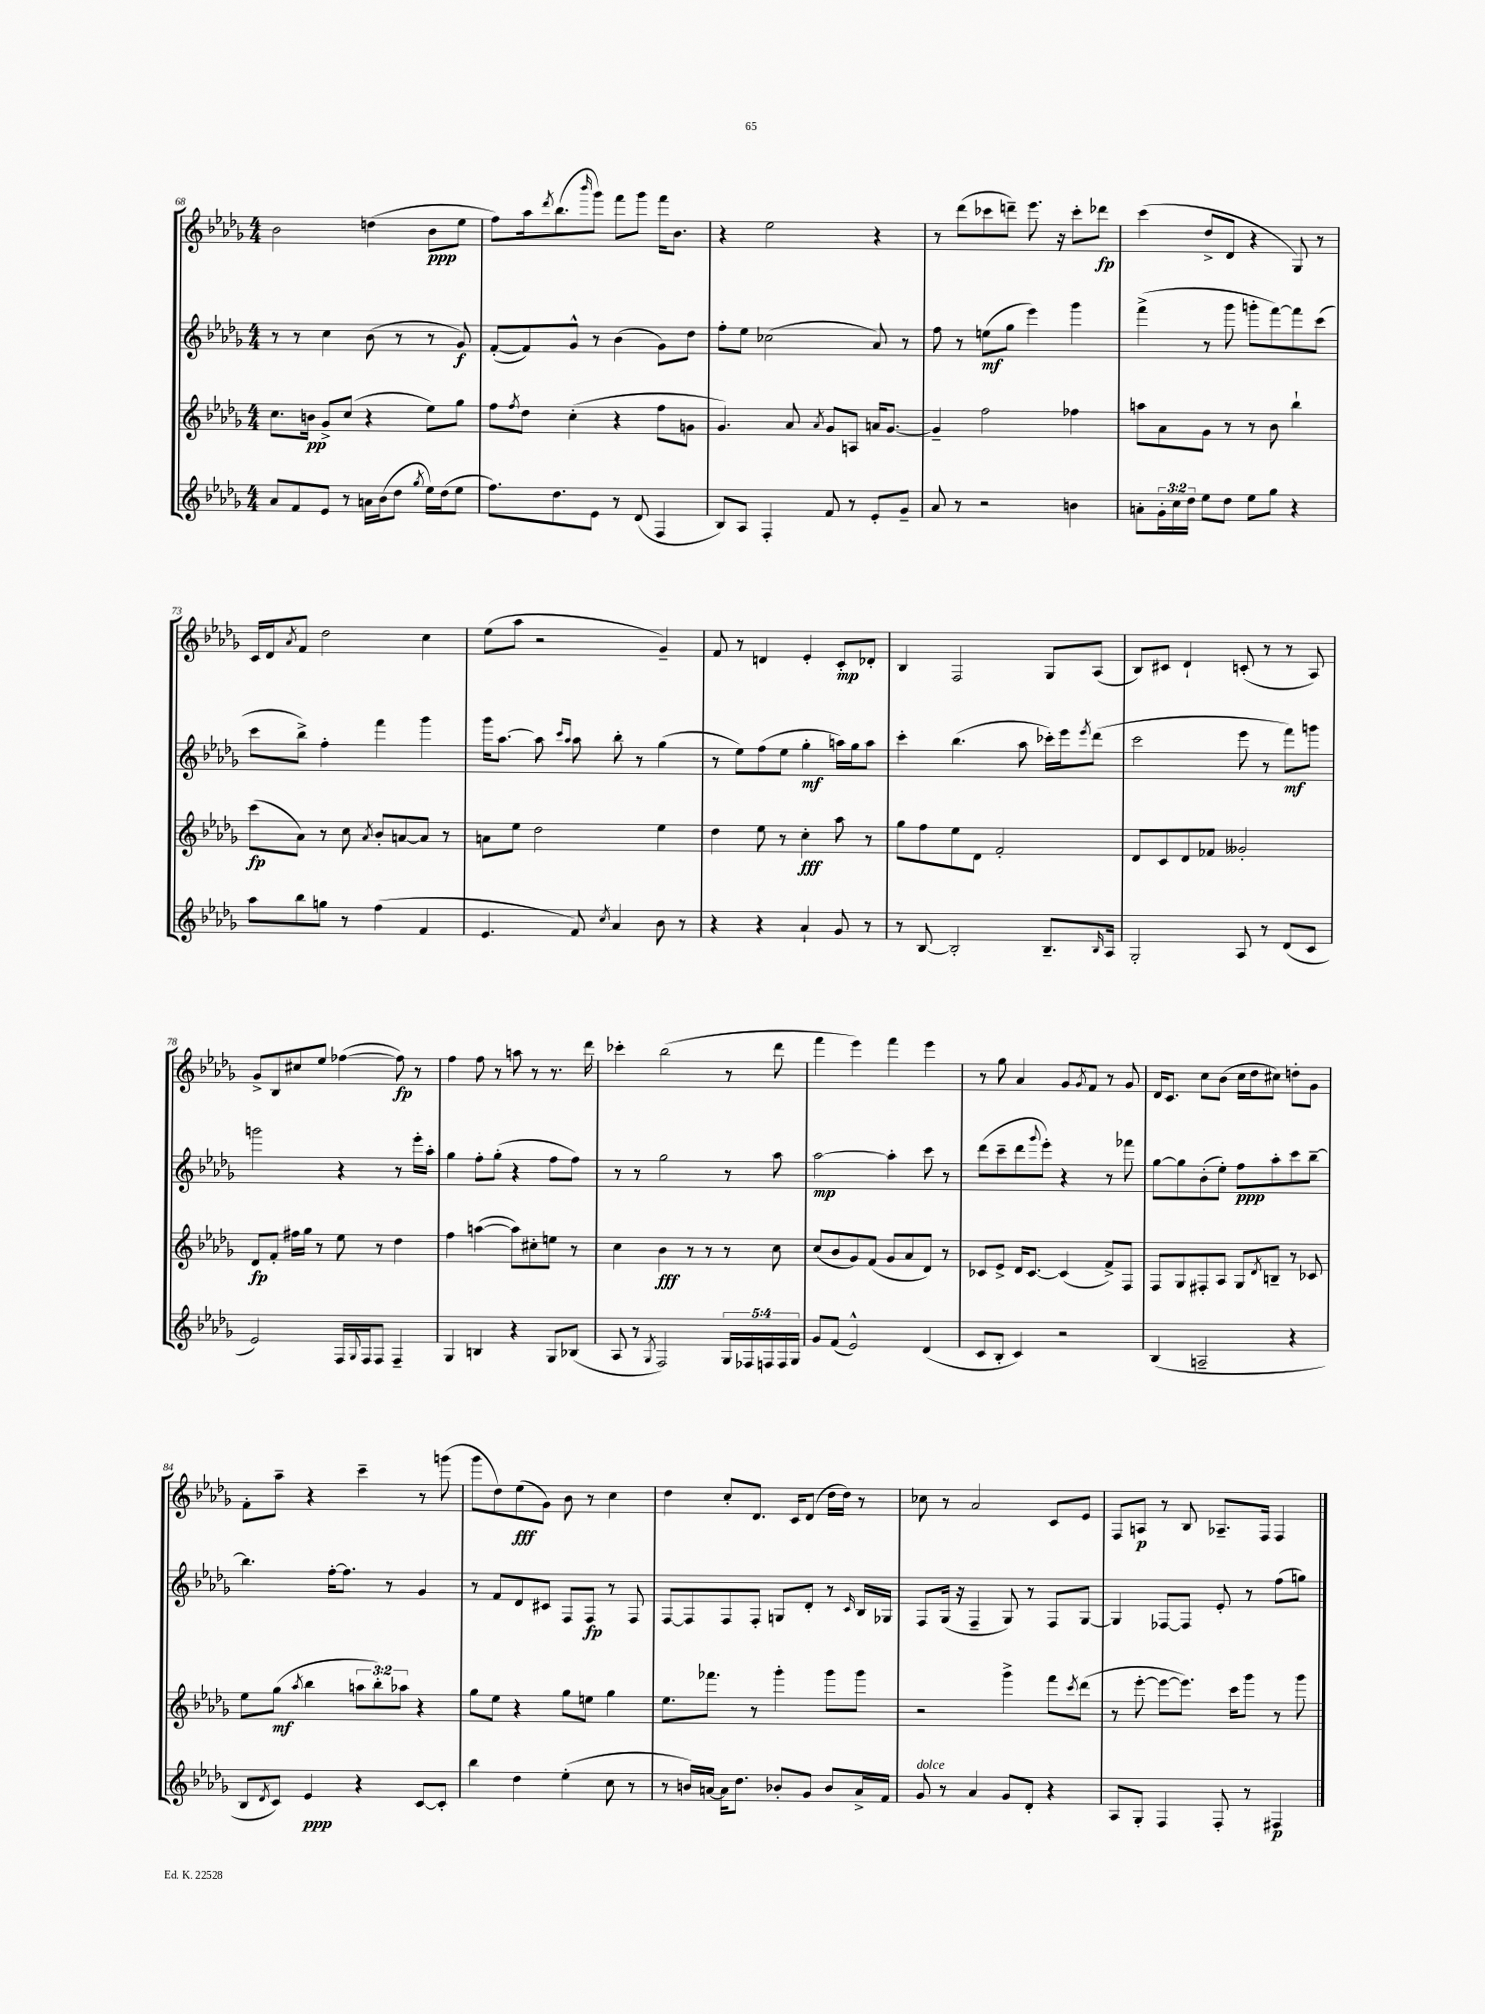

**kern	**dynam	**kern	**dynam	**kern	**dynam	**kern	**dynam
*part4	*part4	*part3	*part3	*part2	*part2	*part1	*part1
*staff4	*staff4	*staff3	*staff3	*staff2	*staff2	*staff1	*staff1
*clefG2	*	*clefG2	*	*clefG2	*	*clefG2	*
*k[b-e-a-d-g-]	*	*k[b-e-a-d-g-]	*	*k[b-e-a-d-g-]	*	*k[b-e-a-d-g-]	*
*M4/4	*	*M4/4	*	*M4/4	*	*M4/4	*
=68	=68	=68	=68	=68	=68	=68	=68
8a-/L	.	8.cc\L	.	8r	.	2b-\	.
8f/	.	.	.	8r	.	.	.
.	.	16bn\Jk	pp	.	.	.	.
8e-/J	.	8g-^/L	.	4cc\	.	.	.
8r	.	(8cc/J	.	.	.	.	.
16an\LL	.	4r	.	(8b-\	.	(4ddn\	.
(16b-\J	.	.	.	.	.	.	.
8dd-\J	.	.	.	8r	.	.	.
8qgg-/	.	.	.	.	.	.	.
16ee-\LL)	.	8ee-\L)	.	8r	.	8b-\L	ppp
(16dd-\J	.	.	.	.	.	.	.
8ee-\J	.	8gg-\J	.	8g-/)	f	8ee-\J	.
=69	=69	=69	=69	=69	=69	=69	=69
8.ff\L)	.	8ff\L	.	([8f'/L	.	8ff\L)	.
.	.	8qff/	.	.	.	.	.
.	.	8dd-\J	.	8f/])	.	16aa-\k	.
.	.	.	.	.	.	8qddd-/	.
8.dd-\	.	.	.	.	.	(8.bb-\	.
.	.	(4cc'\	.	8g-^^/J	.	.	.
.	.	.	.	.	.	16qqbbb-/	.
8e-\J	.	.	.	8r	.	8ggg-\J)	.
8r	.	4r	.	(4b-\	.	8fff\L	.
(8d-/	.	.	.	.	.	8ggg-\J	.
4F/	.	8ff\L	.	8g-\L)	.	16fff\KL	.
.	.	.	.	.	.	8.b-\J	.
.	.	8gn\J	.	8dd-\J	.	.	.
=70	=70	=70	=70	=70	=70	=70	=70
8B-/L)	.	4.g-/)	.	8ff'\L	.	4r	.
8A-/J	.	.	.	8ee-\J	.	.	.
4F'/	.	.	.	(2cc-X\	.	2ee-\	.
.	.	8a-/	.	.	.	.	.
.	.	8qa-/	.	.	.	.	.
8f/	.	8g-/L	.	.	.	.	.
8r	.	8An/J	.	.	.	.	.
8e-'/L	.	16an/KL	.	8a-/)	.	4r	.
.	.	[8.g-/J	.	.	.	.	.
8g-~/J	.	.	.	8r	.	.	.
=71	=71	=71	=71	=71	=71	=71	=71
8a-/	.	4g-~/]	.	8ff\	.	8r	.
8r	.	.	.	8r	.	(8ddd-\L	.
2r	.	2ff\	.	(8een\L	mf	8ccc-X\	.
.	.	.	.	8gg-\J	.	8dddn~\J)	.
.	.	.	.	4eee-\)	.	8.eee-\	.
.	.	.	.	.	.	16r	.
4bn\	.	4ff-X\	.	4ggg-\	.	8ccc-'\L	.
.	.	.	.	.	.	8ddd-X\J	fp
=72	=72	=72	=72	=72	=72	=72	=72
8an'\L	.	8aan\L	.	(4fff^\	.	(4ccc\	.
24g-'\L	.	8a-\	.	.	.	.	.
24cc\	.	.	.	.	.	.	.
24dd-\JJ	.	.	.	.	.	.	.
8ee-\L	.	8g-\J	.	8r	.	8dd-^/L	.
8dd-\J	.	8r	.	8ggg-\	.	8d-/J	.
8ee-\L	.	8r	.	8gggn'\L	.	4r	.
8gg-\J	.	8b-\	.	[8fff\)	.	.	.
4r	.	4bb-`\	.	8fff\]	.	8G-/)	.
.	.	.	.	(8ccc\J	.	8r	.
!!LO:LB:g=z
=73	=73	=73	=73	=73	=73	=73	=73
8aa-\L	.	(8ccc\L	fp	8ccc\L	.	16c/LL	.
.	.	.	.	.	.	16d-/J	.
.	.	.	.	.	.	8qa-/	.
8bb-\	.	8a-\J)	.	8bb-^\J)	.	8f/J	.
8ggn\J	.	8r	.	4ff'\	.	2dd-\	.
8r	.	8cc\	.	.	.	.	.
.	.	8qa-/	.	.	.	.	.
(4ff\	.	8b-'/L	.	4fff\	.	.	.
.	.	[8an/	.	.	.	.	.
4f/	.	8a/J]	.	4ggg-\	.	4cc\	.
.	.	8r	.	.	.	.	.
=74	=74	=74	=74	=74	=74	=74	=74
4.e-/	.	8an\L	.	16ggg-\KL	.	(8ee-\L	.
.	.	.	.	[8.aa-\J	.	.	.
.	.	8ee-\J	.	.	.	8aa-\J	.
.	.	2dd-\	.	8aa-\]	.	2r	.
.	.	.	.	16qqccc/LL	.	.	.
.	.	.	.	16qqaa-/JJ	.	.	.
8f/)	.	.	.	8aa-\	.	.	.
8qcc/	.	.	.	.	.	.	.
4a-/	.	.	.	8bb-'\	.	.	.
.	.	.	.	8r	.	.	.
8b-\	.	4ee-\	.	(4gg-\	.	4g-~/)	.
8r	.	.	.	.	.	.	.
=75	=75	=75	=75	=75	=75	=75	=75
4r	.	4dd-\	.	8r	.	8f/	.
.	.	.	.	8ee-\L)	.	8r	.
4r	.	8ee-\	.	(8ff\	.	4dn/	.
.	.	8r	.	8ee-\J	.	.	.
4a-`/	.	4cc'\	fff	4gg-'\	mf	4e-'/	.
8g-/	.	8aa-\	.	16aan\LL)	.	8c'/L	mp
.	.	.	.	16gg-\J	.	.	.
8r	.	8r	.	8aa\J	.	8d-X'/J	.
=76	=76	=76	=76	=76	=76	=76	=76
8r	.	8gg-\L	.	4ccc'\	.	4B-/	.
[8B-/	.	8ff\	.	.	.	.	.
2B-'/]	.	8ee-\	.	(4.bb-\	.	2F/	.
.	.	8d-\J	.	.	.	.	.
.	.	2f'/	.	.	.	.	.
.	.	.	.	8aa-\	.	.	.
8.B-~/L	.	.	.	16ccc-X'\LL)	.	8G-/L	.
.	.	.	.	16eee-\J	.	.	.
.	.	.	.	8qeee-/	.	.	.
.	.	.	.	(8ddd-\J	.	(8A-/J	.
16qqB-/	.	.	.	.	.	.	.
16A-/Jk	.	.	.	.	.	.	.
=77	=77	=77	=77	=77	=77	=77	=77
2G-'/	.	8d-/L	.	2ccc\	.	8B-/L)	.
.	.	8c/	.	.	.	8c#X/J	.
.	.	8d-/	.	.	.	4d-`/	.
.	.	8f-X/J	.	.	.	.	.
8A-/	.	2g--X'/	.	8eee-\	.	(8cn'/	.
8r	.	.	.	8r	.	8r	.
(8d-/L	.	.	.	8fff\L)	mf	8r	.
8c/J	.	.	.	8gggn\J	.	8A-/)	.
!!LO:LB:g=z
=78	=78	=78	=78	=78	=78	=78	=78
2e-/)	.	8d-/L	fp	2gggn\	.	8g-^/L	.
.	.	8f'/J	.	.	.	8B-/	.
.	.	16ff#X\LL	.	.	.	8cc#X/	.
.	.	16gg-\JJ	.	.	.	.	.
.	.	8r	.	.	.	8ee-/J	.
16F/LL	.	8ee-\	.	4r	.	([4ff-X\	.
8qqG-/	.	.	.	.	.	.	.
16F/J	.	.	.	.	.	.	.
8F/J	.	8r	.	.	.	.	.
4F~/	.	4dd-\	.	8r	.	8ff-\])	fp
.	.	.	.	16eee-'\LL	.	8r	.
.	.	.	.	16aa-'\JJ	.	.	.
=79	=79	=79	=79	=79	=79	=79	=79
4G-/	.	4ff\	.	4gg-\	.	4ff\	.
4Bn/	.	([4aan\	.	8ff'\L	.	8ff\	.
.	.	.	.	(8gg-'\J	.	8r	.
4r	.	8aa\L])	.	4r	.	8aan\	.
.	.	8cc#X'\	.	.	.	8r	.
8G-/L	.	8een\J	.	8ff\L	.	8.r	.
(8B-X/J	.	8r	.	8ff\J)	.	.	.
.	.	.	.	.	.	16ddd-\	.
=80	=80	=80	=80	=80	=80	=80	=80
8A-/	.	4cc\	.	8r	.	4ccc-X'\	.
8r	.	.	.	8r	.	.	.
8qG-/	.	.	.	.	.	.	.
2F/)	.	4b-\	fff	2gg-\	.	(2bb-\	.
.	.	8r	.	.	.	.	.
.	.	8r	.	.	.	.	.
20G-/LL	.	8r	.	8r	.	8r	.
20F-X/	.	.	.	.	.	.	.
20Fn/	.	.	.	.	.	.	.
.	.	8cc\	.	8aa-\	.	8ddd-\	.
20F/	.	.	.	.	.	.	.
20G-/JJ	.	.	.	.	.	.	.
=81	=81	=81	=81	=81	=81	=81	=81
8g-/L	.	(8cc/L	.	[2aa-\	mp	4fff\	.
(8f/J	.	8b-/	.	.	.	.	.
2e-^^/)	.	8g-/)	.	.	.	4eee-\)	.
.	.	(8f/J	.	.	.	.	.
.	.	8g-/L	.	4aa-'\]	.	4fff\	.
.	.	8a-/	.	.	.	.	.
(4d-/	.	8d-/J)	.	8ccc\	.	4eee-\	.
.	.	8r	.	8r	.	.	.
=82	=82	=82	=82	=82	=82	=82	=82
8c/L	.	8c-X/L	.	(8ddd-\L	.	8r	.
8B-'/J	.	8e-^/J	.	8ccc~\	.	8gg-\	.
4c/)	.	16d-/KL	.	8ddd-\	.	4a-/	.
.	.	[8.c-/J	.	.	.	.	.
.	.	.	.	8qqggg-/	.	.	.
.	.	.	.	8eee-'\J)	.	.	.
2r	.	(4c-/]	.	4r	.	8g-/L	.
.	.	.	.	.	.	8qg-/	.
.	.	.	.	.	.	8f/J	.
.	.	8f^/L)	.	8r	.	8r	.
.	.	8F/J	.	8fff-X\	.	8g-/	.
=83	=83	=83	=83	=83	=83	=83	=83
(4B-/	.	8F/L	.	[8gg-\L	.	16d-/KL	.
.	.	.	.	.	.	8.c/J	.
.	.	8G-/	.	8gg-\]	.	.	.
2An~/	.	8F#X'/	.	(8b-'\	.	8cc\L	.
.	.	8A-/J	.	8ee-'\J)	.	(8b-\J	.
.	.	8G-/L	.	8ff\L	ppp	16cc\LL	.
.	.	.	.	.	.	16dd-\J	.
.	.	8qd-/	.	.	.	.	.
.	.	8Bn~/J	.	8aa-'\	.	8cc#X\J)	.
4r	.	8r	.	8ccc\	.	8ddn'\L	.
.	.	8c-X/	.	[8bb-~\J	.	8g-\J	.
!!LO:LB:g=z
=84	=84	=84	=84	=84	=84	=84	=84
8B-/L	.	8ee-\L	.	4.bb-\]	.	8f'\L	.
8qd-/	.	.	.	.	.	.	.
8c/J)	.	(8gg-\J	mf	.	.	8aa-~\J	.
.	.	8qaa-/	.	.	.	.	.
4e-/	ppp	4bb-\	.	.	.	4r	.
.	.	.	.	[16ff'\KL	.	.	.
.	.	.	.	8.ff\J]	.	.	.
4r	.	12aan\L	.	.	.	4ccc~\	.
.	.	12bb-'\)	.	.	.	.	.
.	.	.	.	8r	.	.	.
.	.	12aa-X\J	.	.	.	.	.
[8c/L	.	4r	.	4g-/	.	8r	.
8c'/J]	.	.	.	.	.	(8gggn\	.
=85	=85	=85	=85	=85	=85	=85	=85
4bb-\	.	8gg-\L	.	8r	.	8ggg-\L	.
.	.	8ee-\J	.	8f/L	.	8dd-\)	.
4dd-\	.	4r	.	8d-/	.	(8ee-\	fff
.	.	.	.	8c#X/J	.	8g-\J)	.
(4ee-'\	.	8gg-\L	.	8F/L	.	8b-\	.
.	.	8een\J	.	8F/J	fp	8r	.
8cc\	.	4gg-\	.	8r	.	4cc\	.
8r	.	.	.	8F/	.	.	.
=86	=86	=86	=86	=86	=86	=86	=86
8r	.	8.ee-\L	.	[8F/L	.	4dd-\	.
16bn/LL)	.	.	.	8F/]	.	.	.
[16an/JJ	.	8.fff-X\J	.	.	.	.	.
16a\KL]	.	.	.	8F/	.	8cc'/L	.
8.dd-\J	.	.	.	.	.	.	.
.	.	8r	.	8F'/J	.	8.d-/J	.
8b-X'/L	.	4ggg-'\	.	8Gn/L	.	.	.
.	.	.	.	.	.	16c/KL	.
8g-/J	.	.	.	8d-'/J	.	(8d-/J	.
8b-/L	.	8ggg-\L	.	8r	.	16dd-\LL	.
.	.	.	.	.	.	16dd-\JJ)	.
.	.	.	.	16qqc/	.	.	.
16a^/L	.	8ggg-\J	.	16B-/LL	.	8r	.
16f/JJ	.	.	.	16G-X/JJ	.	.	.
=87	=87	=87	=87	=87	=87	=87	=87
!LO:TX:a:i:t=dolce	!	!	!	!	!	!	!
8g-/	.	2r	.	8F/L	.	8cc-X\	.
8r	.	.	.	(16G-/Jk	.	8r	.
.	.	.	.	16r	.	.	.
4a-/	.	.	.	4F~/	.	2a-/	.
8g-/L	.	4ggg-^\	.	8G-/)	.	.	.
8d-'/J	.	.	.	8r	.	.	.
4r	.	8fff\L	.	8F/L	.	8c/L	.
.	.	8qccc/	.	.	.	.	.
.	.	(8ddd-\J	.	[8G-/J	.	8e-/J	.
=88	=88	=88	=88	=88	=88	=88	=88
8A-/L	.	8r	.	4G-/]	.	8F/L	.
8G-'/J	.	[8eee-'\	.	.	.	8An/J	p
4F/	.	8eee-\L_	.	[8F-X/L	.	8r	.
.	.	8.eee-\J])	.	8F-/J]	.	8B-/	.
8F'/	.	.	.	8e-'/	.	8.A-X~/L	.
.	.	16ccc\KL	.	.	.	.	.
8r	.	8ggg-\J	.	8r	.	.	.
.	.	.	.	.	.	16F/Jk	.
4F#X/	p	8r	.	(8ff\L	.	4F/	.
.	.	8ggg-\	.	8ggn\J)	.	.	.
==	==	==	==	==	==	==	==
*-	*-	*-	*-	*-	*-	*-	*-
